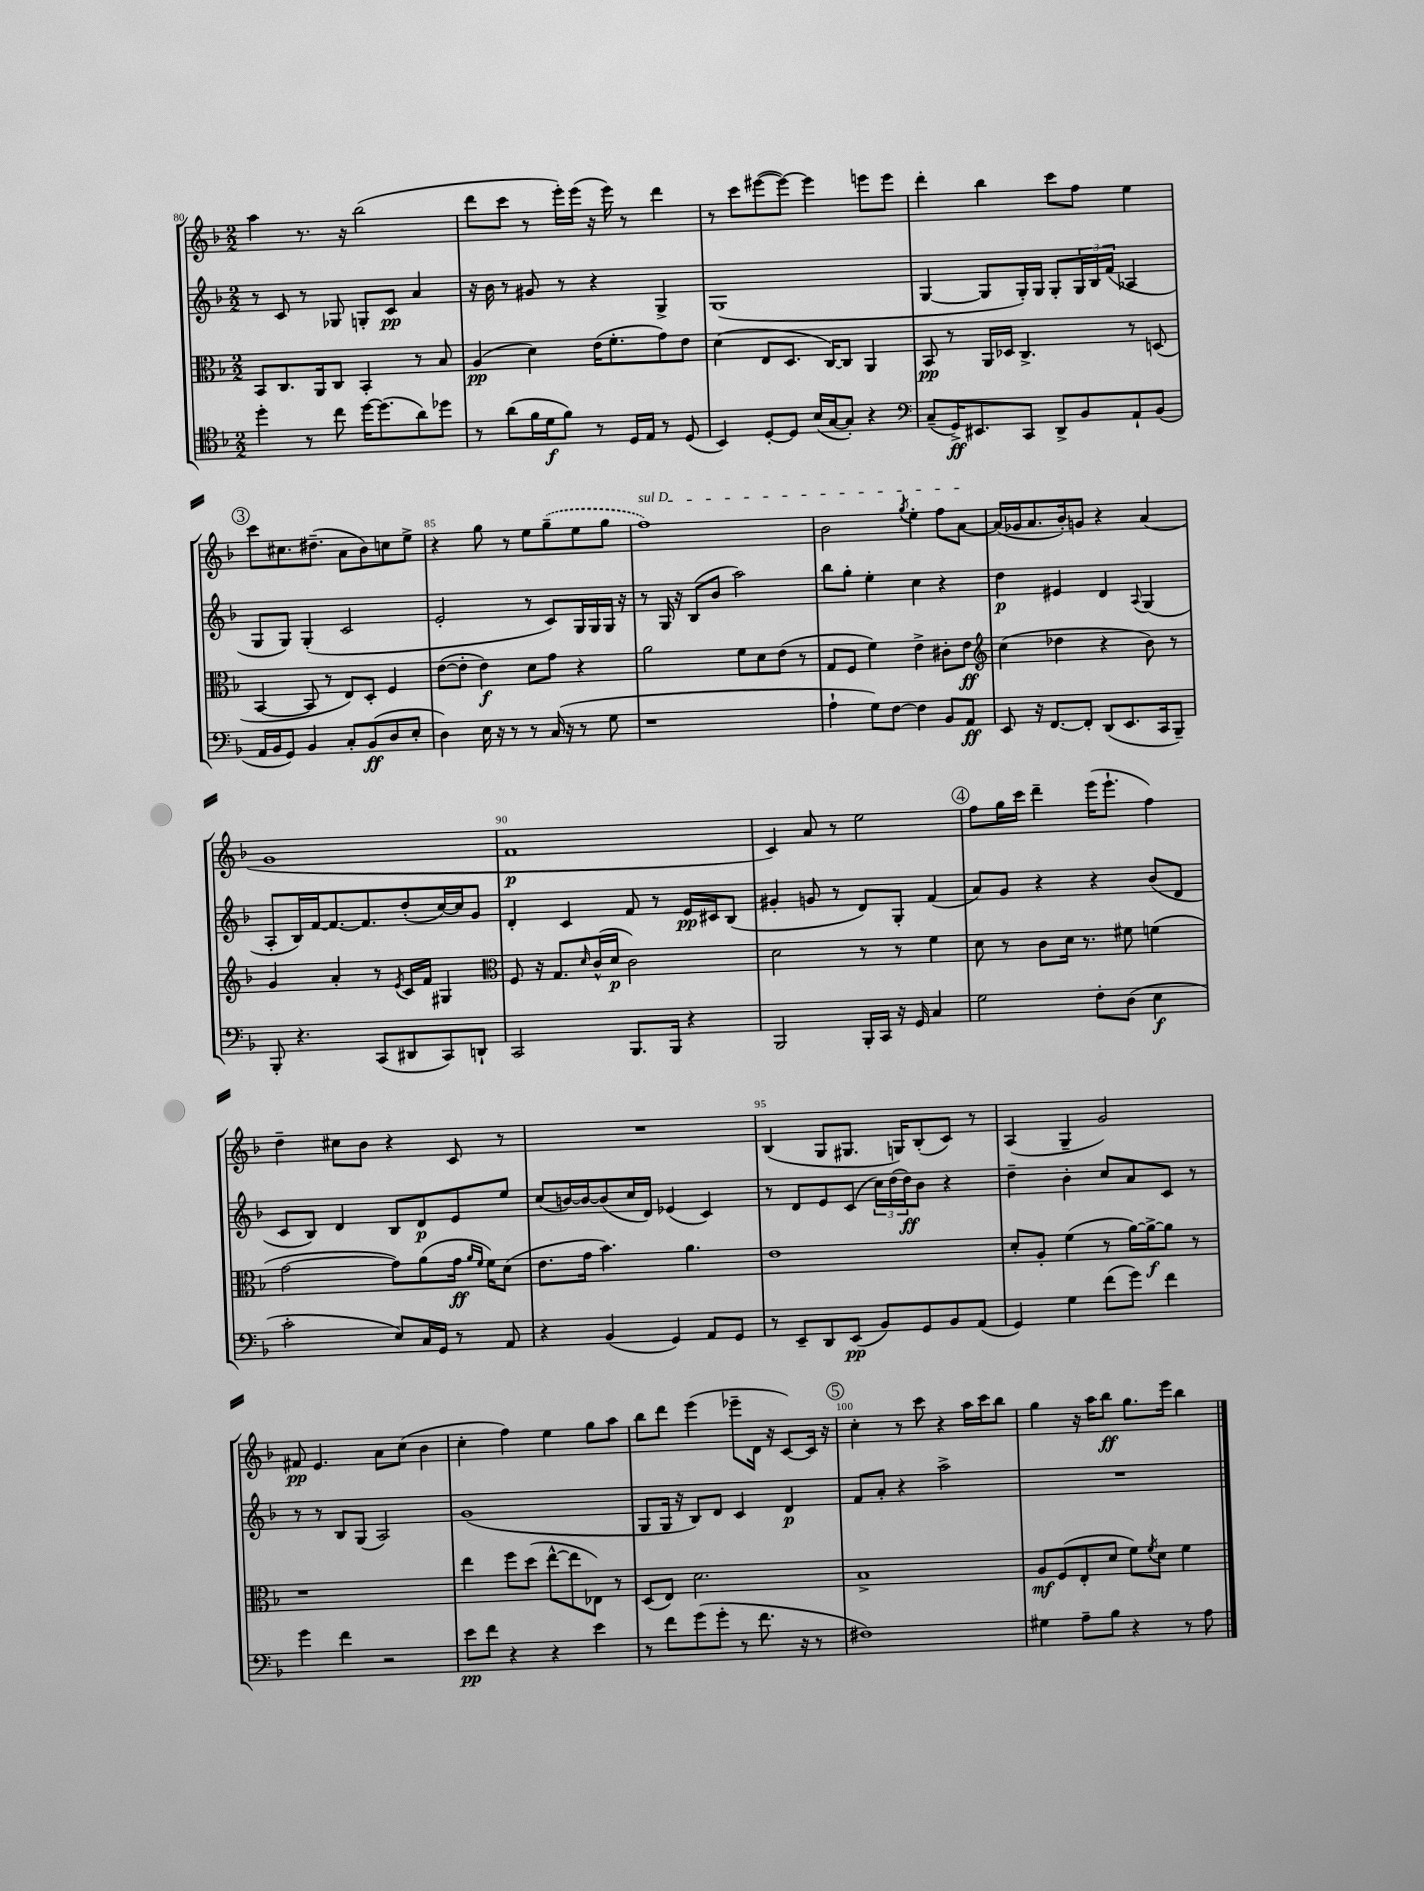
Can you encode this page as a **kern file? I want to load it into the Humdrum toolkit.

**kern	**dynam	**kern	**dynam	**kern	**dynam	**kern	**dynam
*part4	*part4	*part3	*part3	*part2	*part2	*part1	*part1
*staff4	*staff4	*staff3	*staff3	*staff2	*staff2	*staff1	*staff1
*clefC4	*	*clefC3	*	*clefG2	*	*clefG2	*
*k[b-]	*	*k[b-]	*	*k[b-]	*	*k[b-]	*
*M2/2	*	*M2/2	*	*M2/2	*	*M2/2	*
=80	=80	=80	=80	=80	=80	=80	=80
4dd'\	.	8BB-/L	.	8r	.	4aa\	.
.	.	8.C/	.	8c/	.	.	.
8r	.	.	.	8r	.	8.r	.
.	.	16AA/k	.	.	.	.	.
8cc\	.	8C/J	.	8G-X/	.	.	.
.	.	.	.	.	.	16r	.
[16dd\KL	.	4BB-'/	.	8Gn'/L	.	(2bb-\	.
(8.dd\]	.	.	.	.	.	.	.
.	.	.	.	8c/J	pp	.	.
8a\)	.	8r	.	4a/	.	.	.
8dd-X\J	.	8B-/	.	.	.	.	.
=81	=81	=81	=81	=81	=81	=81	=81
8r	.	(4A/	pp	16r	.	8ddd\L	.
.	.	.	.	16b-\	.	.	.
(8a\L	.	.	.	8r	.	8ccc\J	.
16f\L	.	4d\)	.	8g#X/	.	8r	.
16d\J	f	.	.	.	.	.	.
8f\J)	.	.	.	8r	.	16eee'\LL)	.
.	.	.	.	.	.	(16eee\JJ	.
8r	.	(16e\KL	.	4r	.	16r	.
.	.	8.f'\	.	.	.	16eee\)	.
16D/LL	.	.	.	.	.	8r	.
16E/JJ	.	.	.	.	.	.	.
8r	.	8g\)	.	4G^/	.	4ddd\	.
(8D/	.	8e\J	.	.	.	.	.
=82	=82	=82	=82	=82	=82	=82	=82
4BB-/)	.	(4d\	.	(1G	.	8r	.
.	.	.	.	.	.	8ccc\L	.
[8D'/L	.	8E/L	.	.	.	([8eee#X\	.
8D/J]	.	8.D/J	.	.	.	8eee#\J_)	.
(16B-/LL	.	.	.	.	.	4eee#\]	.
[16G/J	.	[16C/KL)	.	.	.	.	.
8G'/J])	.	8C/J]	.	.	.	.	.
4r	.	4AA/	.	.	.	8eeen\L	.
.	.	.	.	.	.	8eee\J	.
=83	=83	=83	=83	=83	=83	=83	=83
*clefF4	*	*	*	*	*	*	*
(8C~/L	.	8BB-/	pp	[4G/	.	4ddd'\	.
16GG^/K)	ff	8r	.	.	.	.	.
8.EE#X/	.	.	.	.	.	.	.
.	.	16AA/LL	.	8G/L]	.	4bb-\	.
.	.	16D-X/JJ	.	.	.	.	.
8CC/J	.	4.C^/	.	16G'/L)	.	.	.
.	.	.	.	16G/JJ	.	.	.
8DD^/L	.	.	.	8G'/L	.	8ccc\L	.
8BB-/	.	.	.	24G/L	.	8ff\J	.
.	.	.	.	24B-/	.	.	.
.	.	.	.	(24f/JJ	.	.	.
8AA`/	.	8r	.	4A-X/	.	4ee\	.
(8BB-/J	.	(8Dn/	.	.	.	.	.
!!LO:LB:g=z
!!LO:REH:place=s1:t=3
=84	=84	=84	=84	=84	=84	=84	=84
16AA/LL	.	[4BB-/	.	8G/L	.	8ccc\L	.
16BB-/J	.	.	.	.	.	.	.
8GG/J)	.	.	.	8G/J)	.	8.cc#X\	.
4BB-/	.	8BB-/]	.	(4G'/	.	.	.
.	.	.	.	.	.	(8.dd#X~\J	.
.	.	8r	.	.	.	.	.
8C'/L	.	8E/L)	.	2c/	.	8a\L	.
(8BB-/	ff	8D'/J	.	.	.	8b-\)	.
8D/	.	4F/	.	.	.	8ccn\	.
8E'/J	.	.	.	.	.	8ee^\J	.
=85	=85	=85	=85	=85	=85	=85	=85
4D\)	.	([8e\L	.	2e'/	.	4r	.
.	.	8e'\J]	.	.	.	.	.
16E\	.	4e\)	f	.	.	8gg\	.
16r	.	.	.	.	.	.	.
8r	.	.	.	.	.	8r	.
8r	.	8d\L	.	8r	.	8ee\L	.
(16C/	.	8g\J	.	8c/L)	.	(8gg~\	.
16r	.	.	.	.	.	.	.
8r	.	4r	.	16G/L	.	8ee\	.
.	.	.	.	16G/	.	.	.
8G\	.	.	.	16G/JJ	.	8gg\J	.
.	.	.	.	16r	.	.	.
=86	=86	=86	=86	=86	=86	=86	=86
!	!	!	!	!	!	!LO:TX:a:i:t=sul D	!
1r	.	2a\	.	8r	.	1ff)	.
.	.	.	.	16G/	.	.	.
.	.	.	.	16r	.	.	.
.	.	.	.	(8B-/L	.	.	.
.	.	.	.	8b-/J	.	.	.
.	.	8f\L	.	2aa\)	.	.	.
.	.	8d\	.	.	.	.	.
.	.	(8e\J	.	.	.	.	.
.	.	8r	.	.	.	.	.
=87	=87	=87	=87	=87	=87	=87	=87
4A`\	.	8G/L	.	8bb-\L	.	2b-\	.
.	.	8F/J	.	8gg'\J	.	.	.
8G\L)	.	4f\)	.	4ee'\	.	.	.
[8F\J	.	.	.	.	.	.	.
.	.	.	.	.	.	8qgg/	.
4F\]	.	4e^\	.	4cc\	.	4ee'\	.
8BB-/L	.	8c#X'\L	.	4r	.	8ff\L	.
8AA/J	ff	8e\J	ff	.	.	[8a\J	.
=88	=88	=88	=88	=88	=88	=88	=88
*	*	*clefG2	*	*	*	*	*
8EE/	.	(4cc\	.	4dd\	p	(16a/LL]	.
.	.	.	.	.	.	16g-X/J	.
16r	.	.	.	.	.	8.a/	.
[8.FF/L	.	.	.	.	.	.	.
.	.	4dd-X\	.	4e#X/	.	.	.
.	.	.	.	.	.	16b-'/k)	.
8FF'/J]	.	.	.	.	.	8gn/J	.
(8DD/L	.	4r	.	4d/	.	4r	.
8.EE/	.	.	.	.	.	.	.
.	.	.	.	8qqA/	.	.	.
.	.	8b-\)	.	(4G/	.	(4a/	.
16CC/k	.	.	.	.	.	.	.
8BBB-~/J)	.	8r	.	.	.	.	.
!!LO:LB:g=z
=89	=89	=89	=89	=89	=89	=89	=89
8BBB-'/	.	4g/	.	8A'/L	.	1g	.
4.r	.	.	.	16B-/L)	.	.	.
.	.	.	.	[16f/J	.	.	.
.	.	4a'/	.	8.f/_	.	.	.
.	.	.	.	8.f/]	.	.	.
(8CC/L	.	8r	.	.	.	.	.
.	.	8qe/	.	.	.	.	.
8DD#X/	.	16c/LL	.	(8dd'/	.	.	.
.	.	16f/JJ	.	.	.	.	.
8CC/)	.	4G#X/	.	[16cc/L)	.	.	.
.	.	.	.	16cc/J]	.	.	.
8DDn`/J	.	.	.	8g/J	.	.	.
=90	=90	=90	=90	=90	=90	=90	=90
*	*	*clefC3	*	*	*	*	*
2CC/	.	8F/	.	4d'/	.	1f	p
.	.	16r	.	.	.	.	.
.	.	8.G/L	.	.	.	.	.
.	.	.	.	4c/	.	.	.
.	.	16qqd/	.	.	.	.	.
.	.	(16c^^/L	.	.	.	.	.
.	.	16d/JJ	p	.	.	.	.
8.BBB-/L	.	2c\)	.	8f/	.	.	.
.	.	.	.	8r	.	.	.
16BBB-/Jk	.	.	.	.	.	.	.
4r	.	.	.	16e/LL	pp	.	.
.	.	.	.	16c#X/J	.	.	.
.	.	.	.	(8B-/J	.	.	.
=91	=91	=91	=91	=91	=91	=91	=91
2BBB-/	.	2d\	.	4g#X'/	.	4c/)	.
.	.	.	.	8gn/	.	8a/	.
.	.	.	.	8r	.	8r	.
16BBB-'/LL	.	8r	.	8d/L)	.	2ee\	.
16CC/JJ	.	.	.	.	.	.	.
16r	.	8r	.	8G'/J	.	.	.
16GG/	.	.	.	.	.	.	.
4C/	.	4f\	.	(4f/	.	.	.
!!LO:REH:place=s1:t=4
=92	=92	=92	=92	=92	=92	=92	=92
2G\	.	8d\	.	8a/L)	.	8ff\L	.
.	.	8r	.	8g/J	.	16gg\L	.
.	.	.	.	.	.	16ccc\JJ	.
.	.	8c\L	.	4r	.	4ddd~\	.
.	.	16d\Jk	.	.	.	.	.
.	.	8.r	.	.	.	.	.
8F'\L	.	.	.	4r	.	(16eee\KL	.
.	.	.	.	.	.	8.eee`\J	.
(8D\J	.	8f#X\	.	.	.	.	.
4E\	f	(4fn\	.	(8b-/L	.	4ff\)	.
.	.	.	.	8d/J	.	.	.
!!LO:LB:g=z
=93	=93	=93	=93	=93	=93	=93	=93
2c'\	.	[2g\	.	8c/L	.	4dd~\	.
.	.	.	.	8B-/J)	.	.	.
.	.	.	.	4d/	.	8cc#X\L	.
.	.	.	.	.	.	8b-\J	.
8E/L)	.	8g\L])	.	8B-/L	.	4r	.
16C/L	.	(8a\	.	8d/	p	.	.
16GG/JJ	.	.	.	.	.	.	.
8r	.	16g\Jk	ff	8e/	.	8c/	.
.	.	16qqa/LL	.	.	.	.	.
.	.	16qqf/JJ	.	.	.	.	.
.	.	16f\KL)	.	.	.	.	.
8AA/	.	(8d\J	.	8ee/J	.	8r	.
=94	=94	=94	=94	=94	=94	=94	=94
4r	.	8.e\L	.	(8cc/L	.	1r	.
.	.	.	.	[16bn/L)	.	.	.
.	.	16g\Jk	.	16b/J_	.	.	.
(4BB-/	.	4.b-\)	.	(8b/]	.	.	.
.	.	.	.	16cc/L	.	.	.
.	.	.	.	16d/JJ)	.	.	.
4GG/)	.	.	.	(4e-X/	.	.	.
.	.	4.a\	.	.	.	.	.
8AA/L	.	.	.	4c/)	.	.	.
8GG/J	.	.	.	.	.	.	.
=95	=95	=95	=95	=95	=95	=95	=95
8r	.	1e	.	8r	.	(4B-/	.
8EE~/L	.	.	.	8d/L	.	.	.
8DD/	.	.	.	8e/	.	8G/L	.
(8EE/J	pp	.	.	(8c/J	.	8.G#X/J	.
8BB-/L)	.	.	.	24cc\LL)	.	.	.
.	.	.	.	(24dd\	.	.	.
.	.	.	.	.	.	16Gn/KL)	.
.	.	.	.	24dd\J)	ff	.	.
8GG/	.	.	.	8b-\J	.	(8B-'/	.
8BB-/	.	.	.	4r	.	8c/J)	.
(8AA/J	.	.	.	.	.	8r	.
=96	=96	=96	=96	=96	=96	=96	=96
4GG/)	.	8d'/L	.	4dd~\	.	(4A/	.
.	.	8A'/J	.	.	.	.	.
4G\	.	(4f\	.	4b-'\	.	4G~/	.
(8f\L	.	8r	.	8cc/L	.	2g/)	.
8g\J)	.	[16a\LL)	.	8a/	.	.	.
.	.	16a^\J_	f	.	.	.	.
4f\	.	8a\J]	.	8c/J	.	.	.
.	.	8r	.	8r	.	.	.
!!LO:LB:g=z
=97	=97	=97	=97	=97	=97	=97	=97
4g\	.	1r	.	8r	.	8f#X/	pp
.	.	.	.	8r	.	4.e/	.
4f\	.	.	.	8B-/L	.	.	.
.	.	.	.	(8G/J	.	.	.
2r	.	.	.	2A/)	.	8a\L	.
.	.	.	.	.	.	(8cc\J	.
.	.	.	.	.	.	4b-\	.
=98	=98	=98	=98	=98	=98	=98	=98
8e\L	pp	4ee\	.	(1g	.	4cc'\	.
8f\J	.	.	.	.	.	.	.
4r	.	8ff\L	.	.	.	4ff\)	.
.	.	(8dd\J	.	.	.	.	.
4r	.	[8ee^^\L	.	.	.	4ee\	.
.	.	8ee\]	.	.	.	.	.
4e\	.	8E-X\J)	.	.	.	8gg\L	.
.	.	8r	.	.	.	8aa\J	.
=99	=99	=99	=99	=99	=99	=99	=99
8r	.	(8D/L	.	8G/L	.	8bb-\L	.
8f\L	.	8E/J)	.	16G/Jk	.	8ddd\J	.
.	.	.	.	16r	.	.	.
(8g\	.	2.d\	.	8B-/L)	.	(4eee\	.
8g'\J	.	.	.	8d/J	.	.	.
8r	.	.	.	4c/	.	8eee-X~\L	.
8.f\	.	.	.	.	.	16d\Jk	.
.	.	.	.	.	.	16r	.
.	.	.	.	4d/	p	[8c/L)	.
16r	.	.	.	.	.	.	.
8r	.	.	.	.	.	16c/Jk]	.
.	.	.	.	.	.	16r	.
!!LO:REH:place=s1:t=5
=100	=100	=100	=100	=100	=100	=100	=100
1F#X)	.	1B-^	.	8f/L	.	4cc'\	.
.	.	.	.	8a'/J	.	.	.
.	.	.	.	4r	.	8r	.
.	.	.	.	.	.	8ccc\	.
.	.	.	.	2aa^\	.	4r	.
.	.	.	.	.	.	16aa\LL	.
.	.	.	.	.	.	16ccc\J	.
.	.	.	.	.	.	8bb-\J	.
=101	=101	=101	=101	=101	=101	=101	=101
4G#X\	.	8A/L	mf	1r	.	4gg\	.
.	.	(8F/	.	.	.	.	.
8A~\L	.	8E'/	.	.	.	16r	.
.	.	.	.	.	.	16aa\KL	.
8B-\J	.	8d/J	.	.	.	8bb-\J	ff
4r	.	8f\L)	.	.	.	8.gg\L	.
.	.	8qf/	.	.	.	.	.
.	.	8d\J	.	.	.	.	.
.	.	.	.	.	.	16eee\Jk	.
8r	.	4f\	.	.	.	4bb-\	.
8A\	.	.	.	.	.	.	.
==	==	==	==	==	==	==	==
*-	*-	*-	*-	*-	*-	*-	*-
